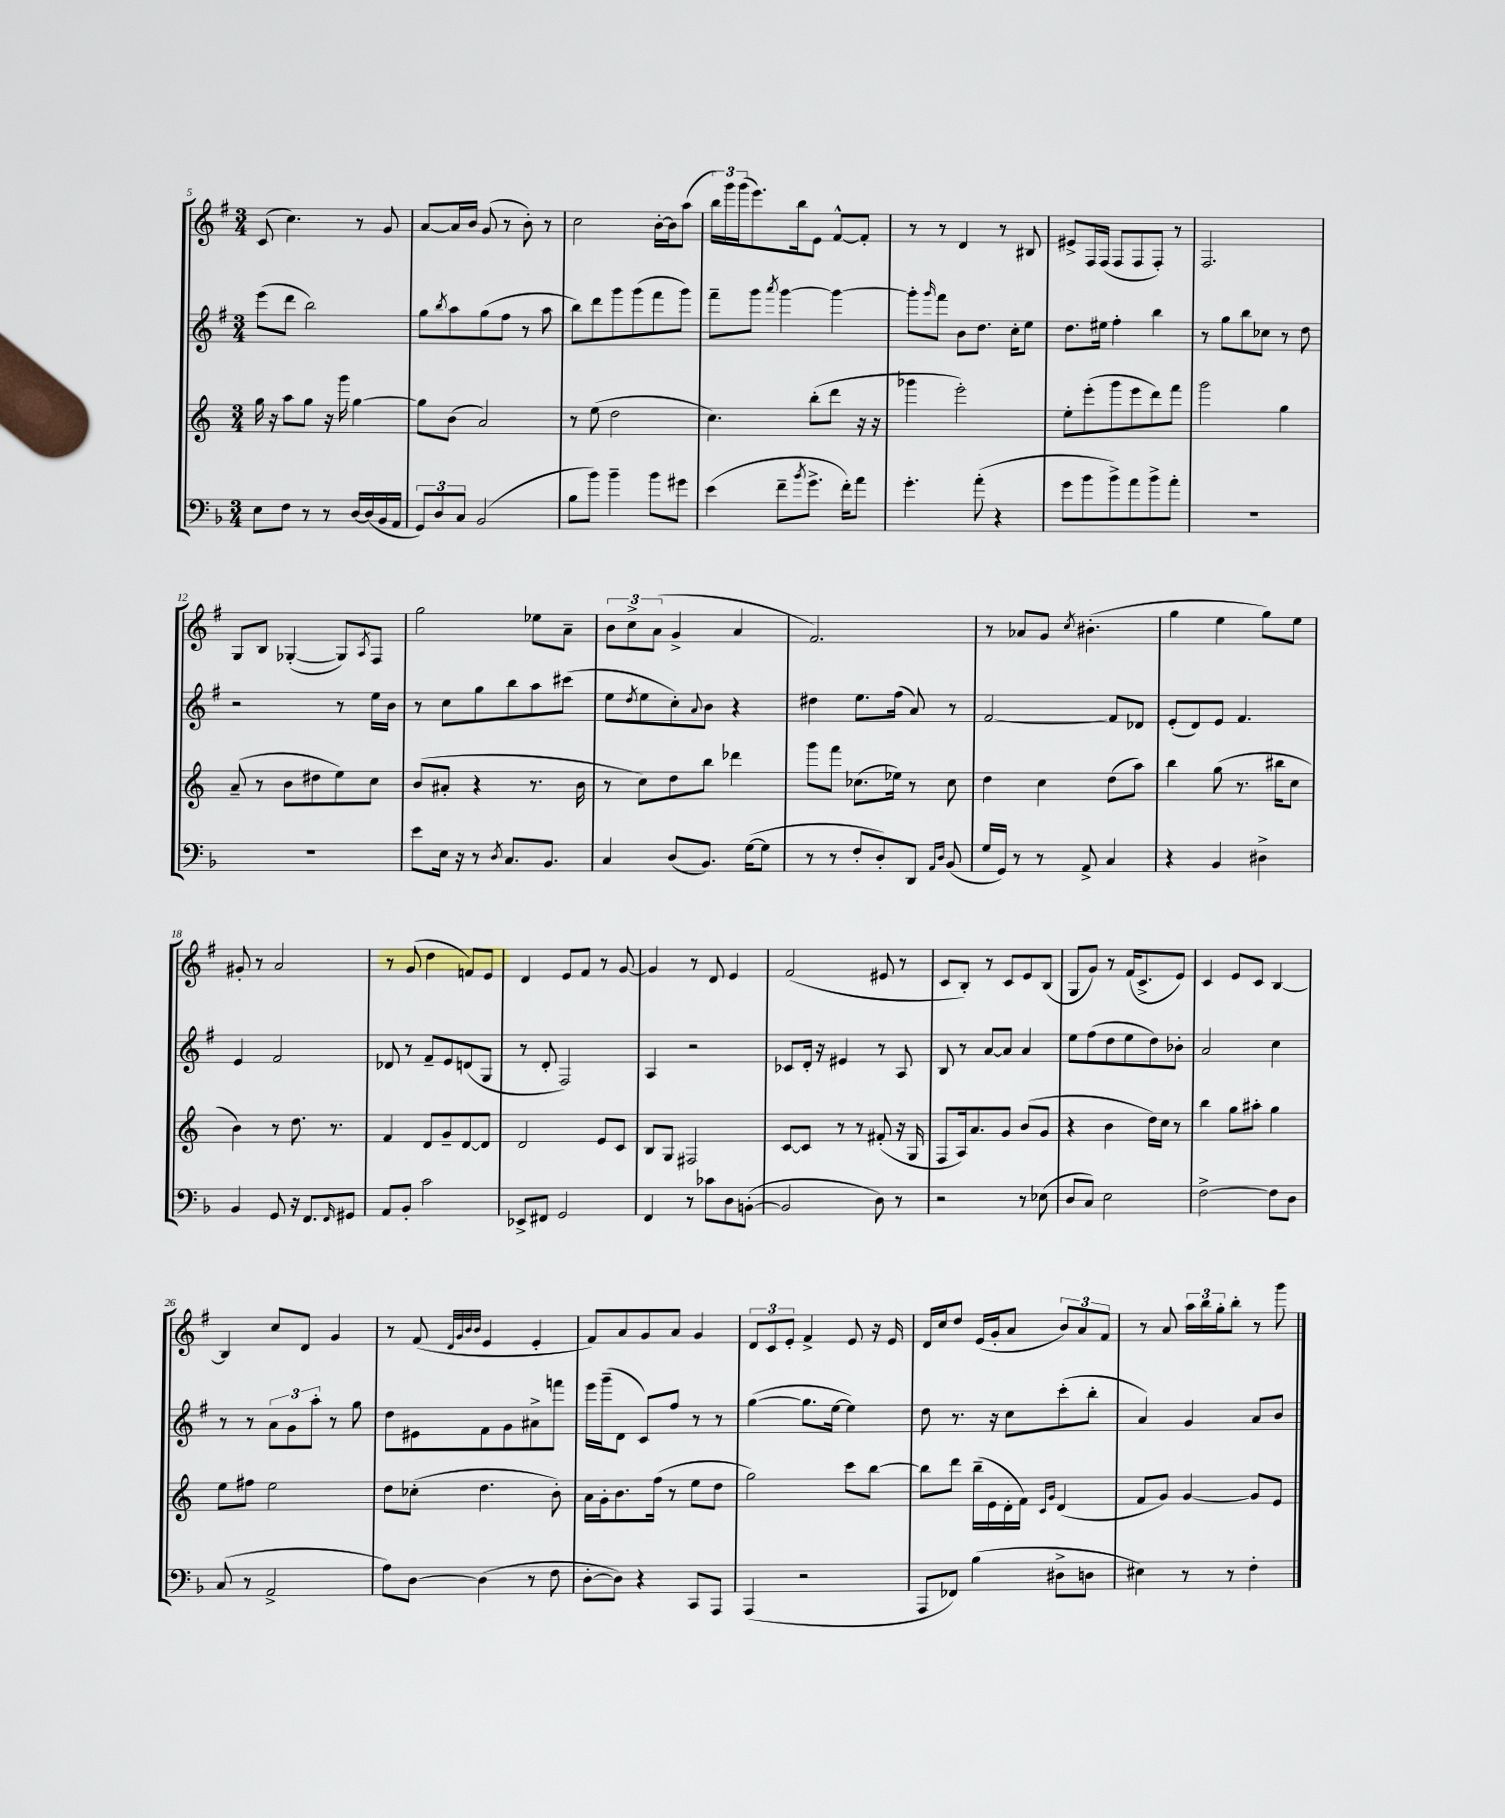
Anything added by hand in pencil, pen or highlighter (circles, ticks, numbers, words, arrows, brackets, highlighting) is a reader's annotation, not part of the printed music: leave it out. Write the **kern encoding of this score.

**kern	**kern	**kern	**kern
*staff4	*staff3	*staff2	*staff1
*clefF4	*clefG2	*clefG2	*clefG2
*k[b-]	*k[]	*k[f#]	*k[f#]
*M3/4	*M3/4	*M3/4	*M3/4
8E	16gg	(8eee	(8c
.	16r	.	.
8F	8aa	8ddd	4.cc)
8r	8gg	2bb)	.
8r	16r	.	.
.	16ggg	.	.
[16D	[4gg	.	8r
(16D]	.	.	.
16BB-	.	.	8g
16AA	.	.	.
=	=	=	=
12GG)	8gg]	8gg	[8a
12D	.	.	.
.	.	8qbb	.
.	(8b	8aa	16a]
12C	.	.	.
.	.	.	16b
(2BB-	2a)	(8gg	(8g
.	.	8ff#	8r
.	.	8r	8b')
.	.	8aa	8r
=	=	=	=
8B-	8r	8bb)	2cc
8b-)	(8ee	8ddd	.
4b-~	2dd	8ggg	.
.	.	(8ggg	.
8b-	.	8fff#	[16b'
.	.	.	16b]
8g#	.	8ggg)	(8aa
=	=	=	=
(4e	4.cc)	8fff#~	24bb)
.	.	.	24ggg
.	.	.	(24ggg
.	.	8ggg	8.eee)
.	.	8qaaa	.
8f~	.	[4ggg	.
.	.	.	16bb
8qb-	.	.	.
8.g^	(8bb'	.	8e
.	8ddd	4ggg_	[8f#^^
16f')	.	.	.
8a	16r	.	8f#']
.	16r	.	.
=	=	=	=
4.g'	4ggg-	8ggg']	8r
.	.	16qqggg	.
.	.	8fff#	8r
.	2eee')	8b	4d
(8a'	.	8.dd	.
4r	.	.	8r
.	.	16cc'	.
.	.	8ee	8B#
=	=	=	=
8g	8ee'	8.dd	8e#^
8b-	(8eee'	.	16F#
.	.	16ee#	(16F#
8b-^)	8ggg	4ff#'	8F#
8a	8eee	.	8F#
8b-^	8ddd)	4bb	8F#')
8a'	8fff	.	8r
=	=	=	=
2.r	2ggg	8r	2.F#
.	.	8gg	.
.	.	8bb	.
.	.	8cc-	.
.	4gg	8r	.
.	.	8dd	.
=	=	=	=
2.r	(8a~	2r	8G
.	8r	.	8B
.	8b	.	([4G-'
.	8dd#	.	.
.	8ee)	8r	8G-])
.	.	.	8qA
.	8cc	16ee	8F#
.	.	16b	.
=	=	=	=
8e	(8b	8r	2gg
16E	8a#'	8cc	.
16r	.	.	.
8r	4r	8gg	.
8qD	.	.	.
8.C	.	8bb	.
.	8.r	8aa	8ee-
8.BB-	.	.	.
.	.	(8ccc#	8a~
.	16b	.	.
=	=	=	=
4C	8r	8ee	12b
.	.	.	12cc^
.	.	8qdd	.
.	8cc)	8ee	.
.	.	.	(12a
(8D	8dd	8cc')	4g^
.	.	8qqa	.
8.BB-)	8bb	8b	.
.	4ddd-	4r	4a
([16G	.	.	.
8G]	.	.	.
=	=	=	=
8r	8ggg	4dd#	2.f#)
8r	8fff	.	.
8F'	(8.cc-	8.ee	.
8D')	.	.	.
.	16ee-)	(16ff#	.
8DD	8r	8a)	.
16qqAA	.	.	.
16qqD	.	.	.
(8BB-	8cc-	8r	.
=	=	=	=
16G	4dd	[2f#	8r
16GG)	.	.	.
8r	.	.	8a-
8r	4cc	.	8g
.	.	.	8qcc
8AA^	.	.	(4.b#'
4C	(8dd	8f#]	.
.	8aa)	8d-	.
=	=	=	=
4r	4bb	(8e'	4gg
.	.	8d)	.
4BB-	(8gg	8e	4ee
.	8.r	4.f#	.
4D#^	.	.	8gg)
.	16bb#	.	.
.	8cc	.	8ee
=	=	=	=
4BB-	4b)	4e	8g#'
.	.	.	8r
8GG	8r	2f#	2a
16r	8.dd	.	.
8.FF	.	.	.
.	8.r	.	.
16qqFF	.	.	.
8GG#	.	.	.
=	=	=	=
8AA	4f	8d-	8r
8BB-'	.	8r	(8g
2c	8d	8f#~	4dd
.	8g~	8e	.
.	[8d	(8d	8f)
.	8d]	8G	8e
=	=	=	=
8EE-^	2d	8r	4d
8FF#	.	8d'	.
2GG	.	2F#)	8e
.	.	.	8f#
.	8e	.	8r
.	8c	.	[8g
=	=	=	=
4FF	8B	4A	4g]
.	8G	.	.
8r	2F#	2r	8r
8c-	.	.	8d
8D	.	.	4e
([8BB'	.	.	.
=	=	=	=
2BB]	[8c	8c-	(2f#
.	8c]	16d'	.
.	.	16r	.
.	8r	4e#	.
.	8r	.	.
8D)	(8f#'	8r	8e#
8r	16r	8A	8r
.	16G	.	.
=	=	=	=
2r	8F	8B	8c
.	16A)	8r	8B')
.	8.a	.	.
.	.	[8a	8r
.	8g	8a]	8c
8r	(8b	4a	8e
(8E-	8g	.	(8B
=	=	=	=
8D	4r	8ee	8G
8C)	.	(8ff#	8g)
2E	4b	8dd	8r
.	.	8ee	(16f#
.	.	.	8.c^
.	16dd)	8dd)	.
.	16cc	.	.
.	8r	8b-'	8e)
=	=	=	=
[2F^	4bb	2a	4c
.	8gg	.	8e
.	8aa#'	.	8c
8F]	4gg	4cc	[4B
8D	.	.	.
=	=	=	=
(8C	8ee	8r	4B]
8r	8ff#	8r	.
2AA^	2ee	12a	8cc
.	.	12g	.
.	.	.	8d
.	.	12aa'	.
.	.	8r	4g
.	.	8gg	.
=	=	=	=
8A)	8dd	8dd	8r
[8D	(8cc-'	8e#	(8f#
.	.	.	32qqd
.	.	.	32qqg
.	.	.	32qqb
.	.	.	32qqb
(4D]	4.dd	8f#	4e
.	.	8g	.
8r	.	8a#^	4e'
8F	8b')	8fff	.
=	=	=	=
[8D'	16a	16eee	8f#)
.	16g'	(16ggg~	.
8D])	8.b	8d	8a
4r	.	8c)	8g
.	(16ff	.	.
.	8r	8ff#	8a
8CC	8ee	8r	4g
8AAA	8dd	8r	.
=	=	=	=
(4AAA	2gg)	([4gg	12d
.	.	.	12c
.	.	.	12e'
2r	.	8.gg]	4f#^
.	.	[16ee	.
.	8ccc	4ee])	8e
.	[8bb	.	16r
.	.	.	16e
=	=	=	=
8AAA	8bb]	8dd	16d
.	.	.	16cc
8FF-)	8ddd	8.r	8dd
(4B-	(16bb~	.	(16e
.	16e	16r	16g'
.	16d'	8cc	8a
.	16f)	.	.
.	16qqc	.	.
.	16qqg	.	.
8D#^	(4d	(8ccc'	12b)
.	.	.	12a
8D	.	8bb'	.
.	.	.	12f#
=	=	=	=
4E#)	8f	4a)	8r
.	8g)	.	8a
8r	[4g	4g	24aa
.	.	.	24bb
.	.	.	24gg'
8r	.	.	8bb'
4F'	8g]	8a	8r
.	8e	8b	8ggg
==	==	==	==
*-	*-	*-	*-
